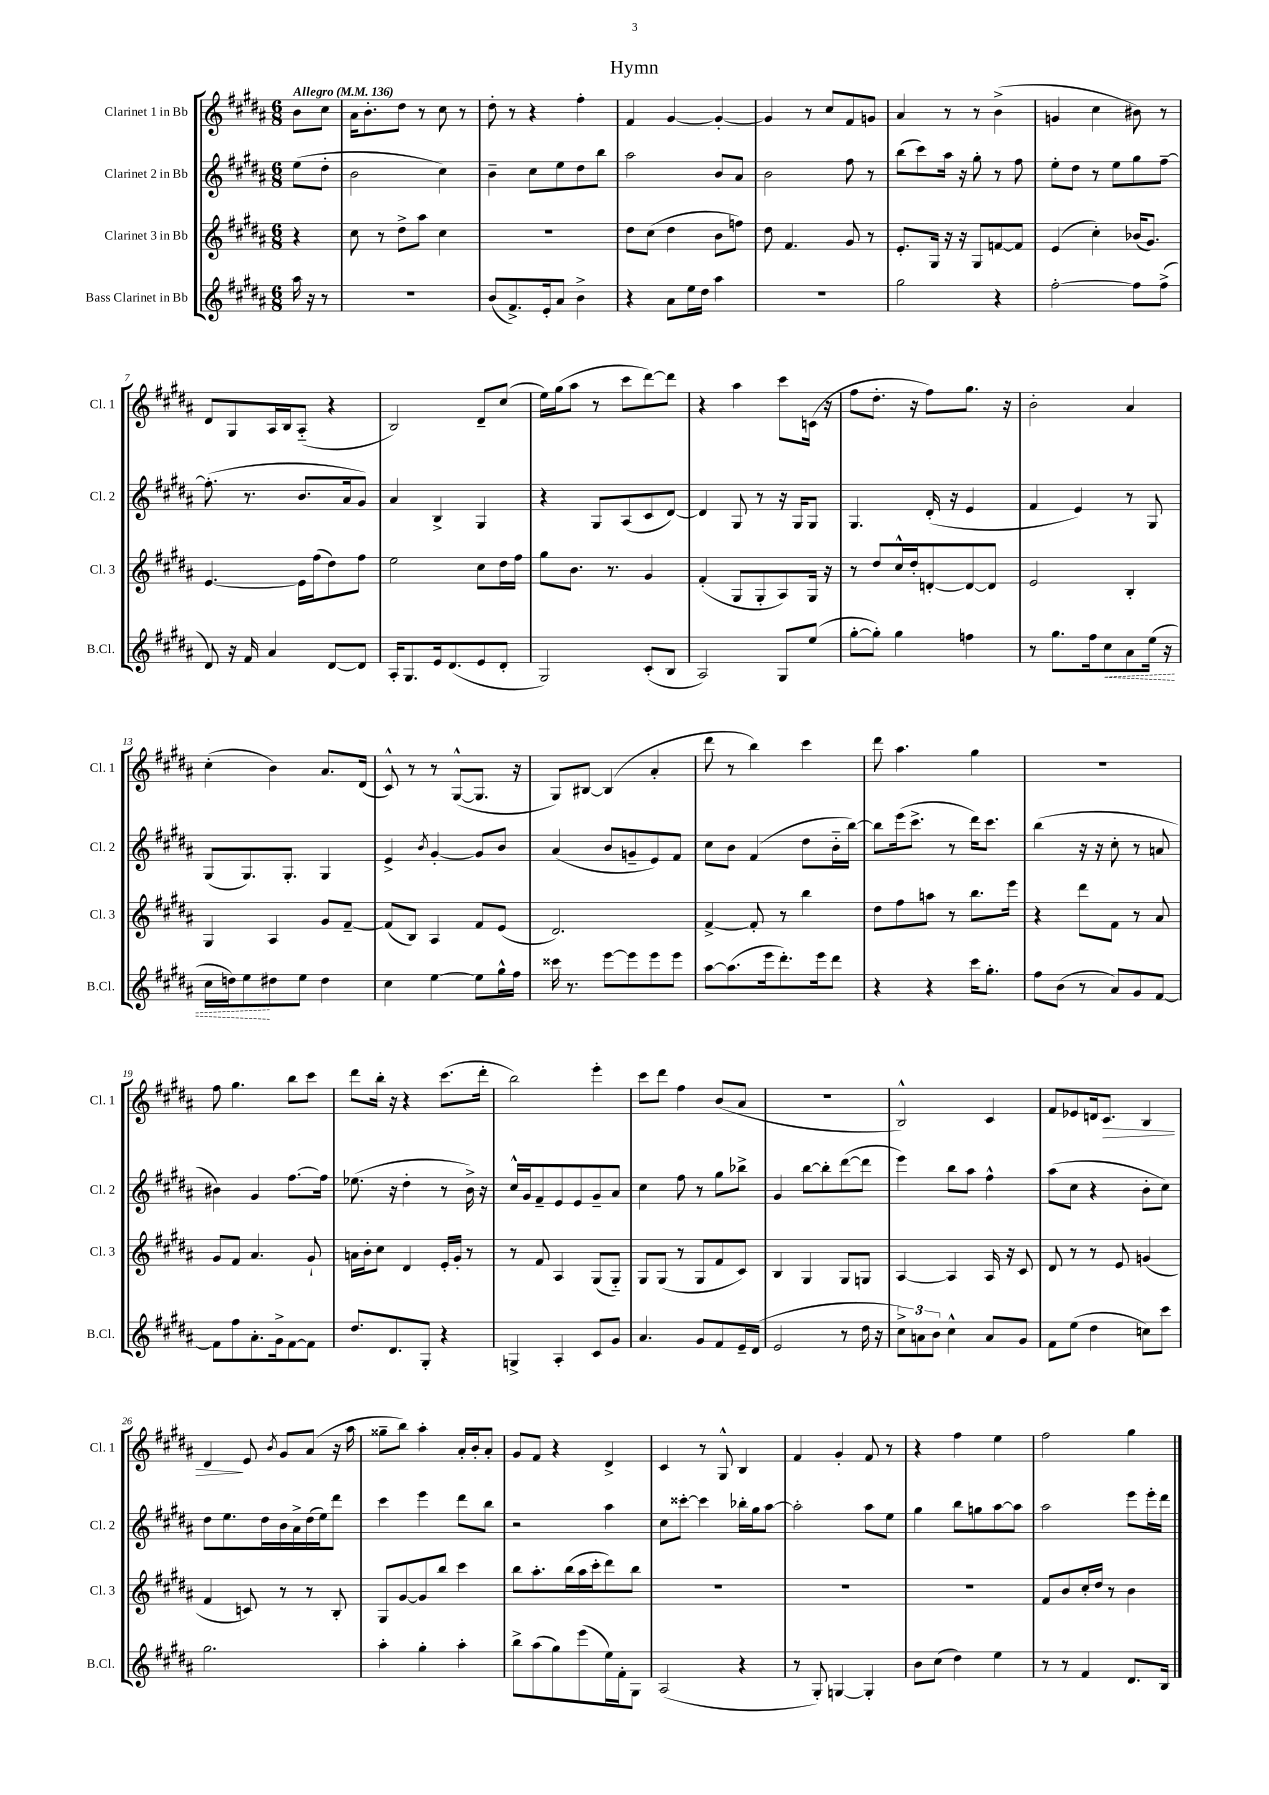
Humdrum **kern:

**kern	**dynam	**kern	**kern	**kern	**dynam
*part4	*part4	*part3	*part2	*part1	*part1
*staff4	*staff4	*staff3	*staff2	*staff1	*staff1
*I"Bass Clarinet in Bb	*	*I"Clarinet 3 in Bb	*I"Clarinet 2 in Bb	*I"Clarinet 1 in Bb	*
*I'B.Cl.	*	*I'Cl. 3	*I'Cl. 2	*I'Cl. 1	*
*clefG2	*	*clefG2	*clefG2	*clefG2	*
*k[f#c#g#d#a#]	*	*k[f#c#g#d#a#]	*k[f#c#g#d#a#]	*k[f#c#g#d#a#]	*
*M6/8	*	*M6/8	*M6/8	*M6/8	*
*MM136	*	*MM136	*MM136	*MM136	*
=	=	=	=	=	=
!	!	!	!	!LO:TX:a:B:t=Allegro	!
16aa#\	.	4r	(8ee\L	8b\L	.
16r	.	.	.	.	.
8r	.	.	8dd#'\J	8cc#\J	.
=1	=1	=1	=1	=1	=1
2.r	.	8cc#\	2b\	16a#\KL	.
.	.	.	.	8.b'\	.
.	.	8r	.	.	.
.	.	8dd#^\L	.	8dd#\J	.
.	.	8aa#\J	.	8r	.
.	.	4cc#\	4cc#\)	8cc#\	.
.	.	.	.	8r	.
=2	=2	=2	=2	=2	=2
(8b/L	.	2.r	4b~\	8dd#'\	.
8.f#^/)	.	.	.	8r	.
.	.	.	8cc#\L	4r	.
16e'/k	.	.	.	.	.
8a#/J	.	.	8ee\	.	.
4b^\	.	.	8dd#\	4ff#'\	.
.	.	.	8bb\J	.	.
=3	=3	=3	=3	=3	=3
4r	.	8dd#\L	2aa#\	4f#/	.
.	.	(8cc#\J	.	.	.
8a#\L	.	4dd#\	.	[4g#/	.
16ee\L	.	.	.	.	.
16dd#\JJ	.	.	.	.	.
4aa#\	.	8b\L	8b/L	4g#'/_	.
.	.	8ffn\J)	8a#/J	.	.
=4	=4	=4	=4	=4	=4
2.r	.	8dd#\	2b\	4g#/]	.
.	.	4.f#/	.	.	.
.	.	.	.	8r	.
.	.	.	.	8cc#/L	.
.	.	8g#/	8ff#\	8f#/	.
.	.	8r	8r	8gn/J	.
=5	=5	=5	=5	=5	=5
2gg#\	.	8.e'/L	(8bb\L	4a#/	.
.	.	.	8ccc#\)	.	.
.	.	16G#/Jk	.	.	.
.	.	16r	16aa#\Jk	8r	.
.	.	16r	16r	.	.
.	.	8G#/L	8gg#'\	8r	.
4r	.	[8fn/	8r	(4b^\	.
.	.	8f/J]	8ff#\	.	.
=6	=6	=6	=6	=6	=6
[2ff#'\	.	(4e/	8ee'\L	4gn/	.
.	.	.	8dd#\J	.	.
.	.	4cc#'\)	8r	4cc#\	.
.	.	.	8ee\L	.	.
8ff#\L]	.	(16b-X/KL	8gg#\	8b#X\)	.
.	.	8.g#/J)	.	.	.
(8ff#^\J	.	.	[8ff#~\J	8r	.
!!LO:LB:g=z
=7	=7	=7	=7	=7	=7
8d#/)	.	[4.e/	(8.ff#'\]	8d#/L	.
16r	.	.	.	8G#/	.
16f#/	.	.	8.r	.	.
4a#/	.	.	.	16A#/L	.
.	.	.	.	16B/J	.
.	.	16e\LL]	8.b/L	(8A#/J	.
.	.	(16ff#\J	.	.	.
[8d#/L	.	8dd#\)	.	4r	.
.	.	.	16a#/k	.	.
8d#/J]	.	8ff#\J	8g#/J)	.	.
=8	=8	=8	=8	=8	=8
16A#'/KL	.	2ee\	4a#/	2B/)	.
8.G#/	.	.	.	.	.
16e/k	.	.	4B^/	.	.
(8.d#/	.	.	.	.	.
8e/	.	8cc#\L	4G#/	8d#~/L	.
8d#'/J	.	16dd#\L	.	(8cc#/J	.
.	.	16ff#\JJ	.	.	.
=9	=9	=9	=9	=9	=9
2G#/)	.	8gg#\L	4r	16ee\LL)	.
.	.	.	.	(16gg#\J	.
.	.	8.b\J	.	8aa#\J	.
.	.	.	8G#/L	8r	.
.	.	8.r	.	.	.
.	.	.	(8A#/	8ccc#\L	.
(8c#'/L	.	4g#/	8c#/	[8ddd#\)	.
8B/J	.	.	[8d#/J)	8ddd#\J]	.
=10	=10	=10	=10	=10	=10
2A#/)	.	(4f#'/	4d#/]	4r	.
.	.	8G#/L	8G#/	4aa#\	.
.	.	8G#'/	8r	.	.
8G#/L	.	8A#/)	16r	8ccc#\L	.
.	.	.	16G#/KL	.	.
(8ee/J	.	16G#/Jk	8G#/J	(16cn\Jk	.
.	.	16r	.	16r	.
=11	=11	=11	=11	=11	=11
[8gg#'\L	.	8r	4.G#/	8ff#\L	.
8gg#'\J])	.	8dd#/L	.	8.dd#'\J	.
4gg#\	.	16cc#^^/L	.	.	.
.	.	16dd#'/J	.	16r	.
.	.	[8dn'/	(16d#'/	8ff#\L)	.
.	.	.	16r	.	.
4ffn\	.	8d/_	4e/	8.gg#\J	.
.	.	8d/J]	.	.	.
.	.	.	.	16r	.
=12	=12	=12	=12	=12	=12
8r	.	2e/	4f#/	2b'\	.
8.gg#\L	.	.	.	.	.
.	.	.	4e/)	.	.
16ff#\k	.	.	.	.	.
!	!LO:HP:b	!	!	!	!
8cc#\	<	.	.	.	.
8a#\	.	4B'/	8r	4a#/	.
(16ee\Jk	.	.	8G#/	.	.
16r	.	.	.	.	.
!!LO:LB:g=z
=13	=13	=13	=13	=13	=13
16cc#\LL	.	4G#/	(8G#/L	(4cc#'\	.
16ddn\J)	.	.	.	.	.
8ee\	.	.	8.G#/)	.	.
8dd#X\	[	4A#/	.	4b\)	.
.	.	.	8.G#'/J	.	.
8ee\J	.	.	.	.	.
4dd#\	.	8g#/L	4G#/	8.a#/L	.
.	.	[8f#~/J	.	.	.
.	.	.	.	(16d#/Jk	.
=14	=14	=14	=14	=14	=14
4cc#\	.	(8f#/L]	4e^/	8c#^^/)	.
.	.	8B/J)	.	8r	.
.	.	.	8qb/	.	.
[4ee\	.	4A#/	[4g#'/	8r	.
.	.	.	.	([8G#^^/L	.
8ee\L]	.	8f#/L	8g#/L]	8.G#/J]	.
16gg#^^\L	.	(8e/J	8b/J	.	.
16ff#\JJ	.	.	.	16r	.
=15	=15	=15	=15	=15	=15
16ccc##X\	.	2.d#/)	(4a#/	8G#/L)	.
8.r	.	.	.	.	.
.	.	.	.	[8B#X/J	.
[8eee\L	.	.	8b/L	(4B#/]	.
8eee\]	.	.	8gn~/	.	.
8eee\	.	.	8e/)	4a#'/	.
8eee\J	.	.	8f#/J	.	.
=16	=16	=16	=16	=16	=16
[8aa#\L	.	[4f#^/	8cc#\L	8ddd#\	.
(8.aa#\]	.	.	8b\J	8r	.
.	.	8f#'/]	(4f#/	4bb\)	.
16eee\k	.	.	.	.	.
8.ddd#'\)	.	8r	.	.	.
.	.	4bb\	8dd#\L	4ccc#\	.
16eee\k	.	.	.	.	.
8ddd#\J	.	.	16b\L	.	.
.	.	.	[16bb\JJ)	.	.
=17	=17	=17	=17	=17	=17
4r	.	8dd#\L	8bb\L]	8ddd#\	.
.	.	8ff#\	(16eee\k	4.aa#\	.
.	.	.	8.ccc#^\J	.	.
4r	.	8aan\J	.	.	.
.	.	8r	8r	.	.
16ccc#\KL	.	8.bb\L	16ddd#\KL)	4gg#\	.
8.gg#'\J	.	.	8.ccc#\J	.	.
.	.	16eee\Jk	.	.	.
=18	=18	=18	=18	=18	=18
8ff#\L	.	4r	(4bb\	2.r	.
(8b\J	.	.	.	.	.
8r	.	8ddd#\L	16r	.	.
.	.	.	16r	.	.
8a#/L)	.	8f#\J	8cc#'\	.	.
8g#/	.	8r	8r	.	.
[8f#/J	.	8a#/	8an/	.	.
!!LO:LB:g=z
=19	=19	=19	=19	=19	=19
8f#\L]	.	8g#/L	4b#X\)	8ff#\	.
8ff#\	.	8f#/J	.	4.gg#\	.
8.a#'\	.	4.a#/	4g#/	.	.
16g#^\k	.	.	.	.	.
[8f#\	.	.	[8.ff#\L	8bb\L	.
8f#\J]	.	8g#`/	.	8ccc#\J	.
.	.	.	16ff#\Jk]	.	.
=20	=20	=20	=20	=20	=20
8.dd#/L	.	16an\LL	(8.ee-X\	8ddd#\L	.
.	.	16b'\J	.	.	.
.	.	8cc#\J	.	16bb'\Jk	.
8.d#/	.	.	16r	16r	.
.	.	4d#/	4dd#'\	4r	.
8G#'/J	.	.	.	.	.
4r	.	16e'/LL	8r	(8.ccc#\L	.
.	.	16g#'/JJ	.	.	.
.	.	8r	16b^\)	.	.
.	.	.	16r	16ddd#'\Jk	.
=21	=21	=21	=21	=21	=21
4Gn^/	.	8r	16cc#^^/LL	2bb\)	.
.	.	.	16g#/J	.	.
.	.	8f#/	8f#~/	.	.
4A#'/	.	4A#/	8e/	.	.
.	.	.	8e/	.	.
8c#/L	.	(8G#/L	8g#~/	4eee'\	.
8g#/J	.	8G#/J)	8a#/J	.	.
=22	=22	=22	=22	=22	=22
4.a#/	.	8G#/L	4cc#\	8ccc#\L	.
.	.	(8G#/J	.	8ddd#\J	.
.	.	8r	8ff#\	4ff#\	.
8g#/L	.	8G#/L	8r	.	.
8f#/	.	8f#/	8gg#\L	(8b/L	.
16e~/L	.	8c#/J)	8bb-X^\J	8a#/J	.
(16d#/JJ	.	.	.	.	.
=23	=23	=23	=23	=23	=23
2e/	.	4B/	4g#/	2.r	.
.	.	4G#/	[8bb\L	.	.
.	.	.	8bb'\]	.	.
8r	.	8G#/L	([8ddd#\	.	.
16dd#\	.	8Gn/J	8ddd#\J]	.	.
16r	.	.	.	.	.
=24	=24	=24	=24	=24	=24
12cc#^\L)	.	[4A#/	4eee\)	2B^^/)	.
12an\	.	.	.	.	.
12b\J	.	.	.	.	.
4cc#^^\	.	4A#/]	8bb\L	.	.
.	.	.	8aa#\J	.	.
8a/L	.	16A#/	4ff#^^\	4c#/	.
.	.	16r	.	.	.
8g#/J	.	8c#/	.	.	.
=25	=25	=25	=25	=25	=25
8f#\L	.	8d#/	(8aa#\L	8f#/L	.
(8ee\J	.	8r	8cc#\J	8e-X/	.
4dd#\	.	8r	4r	16dn/k	.
!	!	!	!	!	!LO:HP:b
.	.	.	.	8.c#/J	>
.	.	8e/	.	.	.
8ccn\L)	.	(4gn/	8b'\L	4B/	.
8ccc#\J	.	.	8cc#\J)	.	.
!!LO:LB:g=z
=26	=26	=26	=26	=26	=26
2.gg#\	.	4f#/	8dd#\L	4d#/	.
.	.	.	8.ee\	.	.
.	.	8cn/)	.	8e/	]
.	.	.	16dd#\L	.	.
.	.	.	.	8qb/	.
.	.	8r	16b\	8g#/L	.
.	.	.	16a#^\	.	.
.	.	8r	(16dd#\	(8a#/J	.
.	.	.	16ee\J)	.	.
.	.	8B'/	8ddd#\J	16r	.
.	.	.	.	16aa#\	.
=27	=27	=27	=27	=27	=27
4aa#'\	.	8G#/L	4ccc#\	8gg##X~\L	.
.	.	[8g#/	.	8bb\J)	.
4gg#'\	.	8g#/]	4eee\	4aa#'\	.
.	.	8bb/J	.	.	.
4aa#'\	.	4ccc#\	8ddd#\L	16a#'/LL	.
.	.	.	.	16b'/J	.
.	.	.	8bb\J	8a#'/J	.
=28	=28	=28	=28	=28	=28
8bb^\L	.	8bb\L	2r	8g#/L	.
(8aa#\	.	8.aa#'\	.	8f#/J	.
8gg#\)	.	.	.	4r	.
.	.	(16bb\L	.	.	.
(8eee\	.	16aa#\	.	.	.
.	.	16ccc#'\J	.	.	.
16ee\L)	.	8ddd#\)	4aa#\	4d#^/	.
16f#'\J	.	.	.	.	.
8G#\J	.	8bb\J	.	.	.
=29	=29	=29	=29	=29	=29
(2A#/	.	2.r	8cc#\L	4c#/	.
.	.	.	[8ccc##X'\J	.	.
.	.	.	4ccc##\]	8r	.
.	.	.	.	8G#^^/	.
4r	.	.	16bb-X'\LL	4B/	.
.	.	.	16gg#\J	.	.
.	.	.	[8aa#\J	.	.
=30	=30	=30	=30	=30	=30
8r	.	2.r	2aa#'\]	4f#/	.
8G#'/)	.	.	.	.	.
[4Gn/	.	.	.	4g#'/	.
4G'/]	.	.	8aa#\L	8f#/	.
.	.	.	8ee\J	8r	.
=31	=31	=31	=31	=31	=31
8b\L	.	2.r	4gg#\	4r	.
(8cc#\J	.	.	.	.	.
4dd#\)	.	.	8bb\L	4ff#\	.
.	.	.	8ggn\	.	.
4ee\	.	.	[8aa#\	4ee\	.
.	.	.	8aa#\J]	.	.
=32	=32	=32	=32	=32	=32
8r	.	8f#/L	2aa#\	2ff#\	.
8r	.	8b/	.	.	.
4f#/	.	16cc#'/L	.	.	.
.	.	16dd#/JJ	.	.	.
.	.	8r	.	.	.
8.d#/L	.	4b\	8eee\L	4gg#\	.
.	.	.	16eee'\L	.	.
16B/Jk	.	.	16ddd#\JJ	.	.
==	==	==	==	==	==
*-	*-	*-	*-	*-	*-
